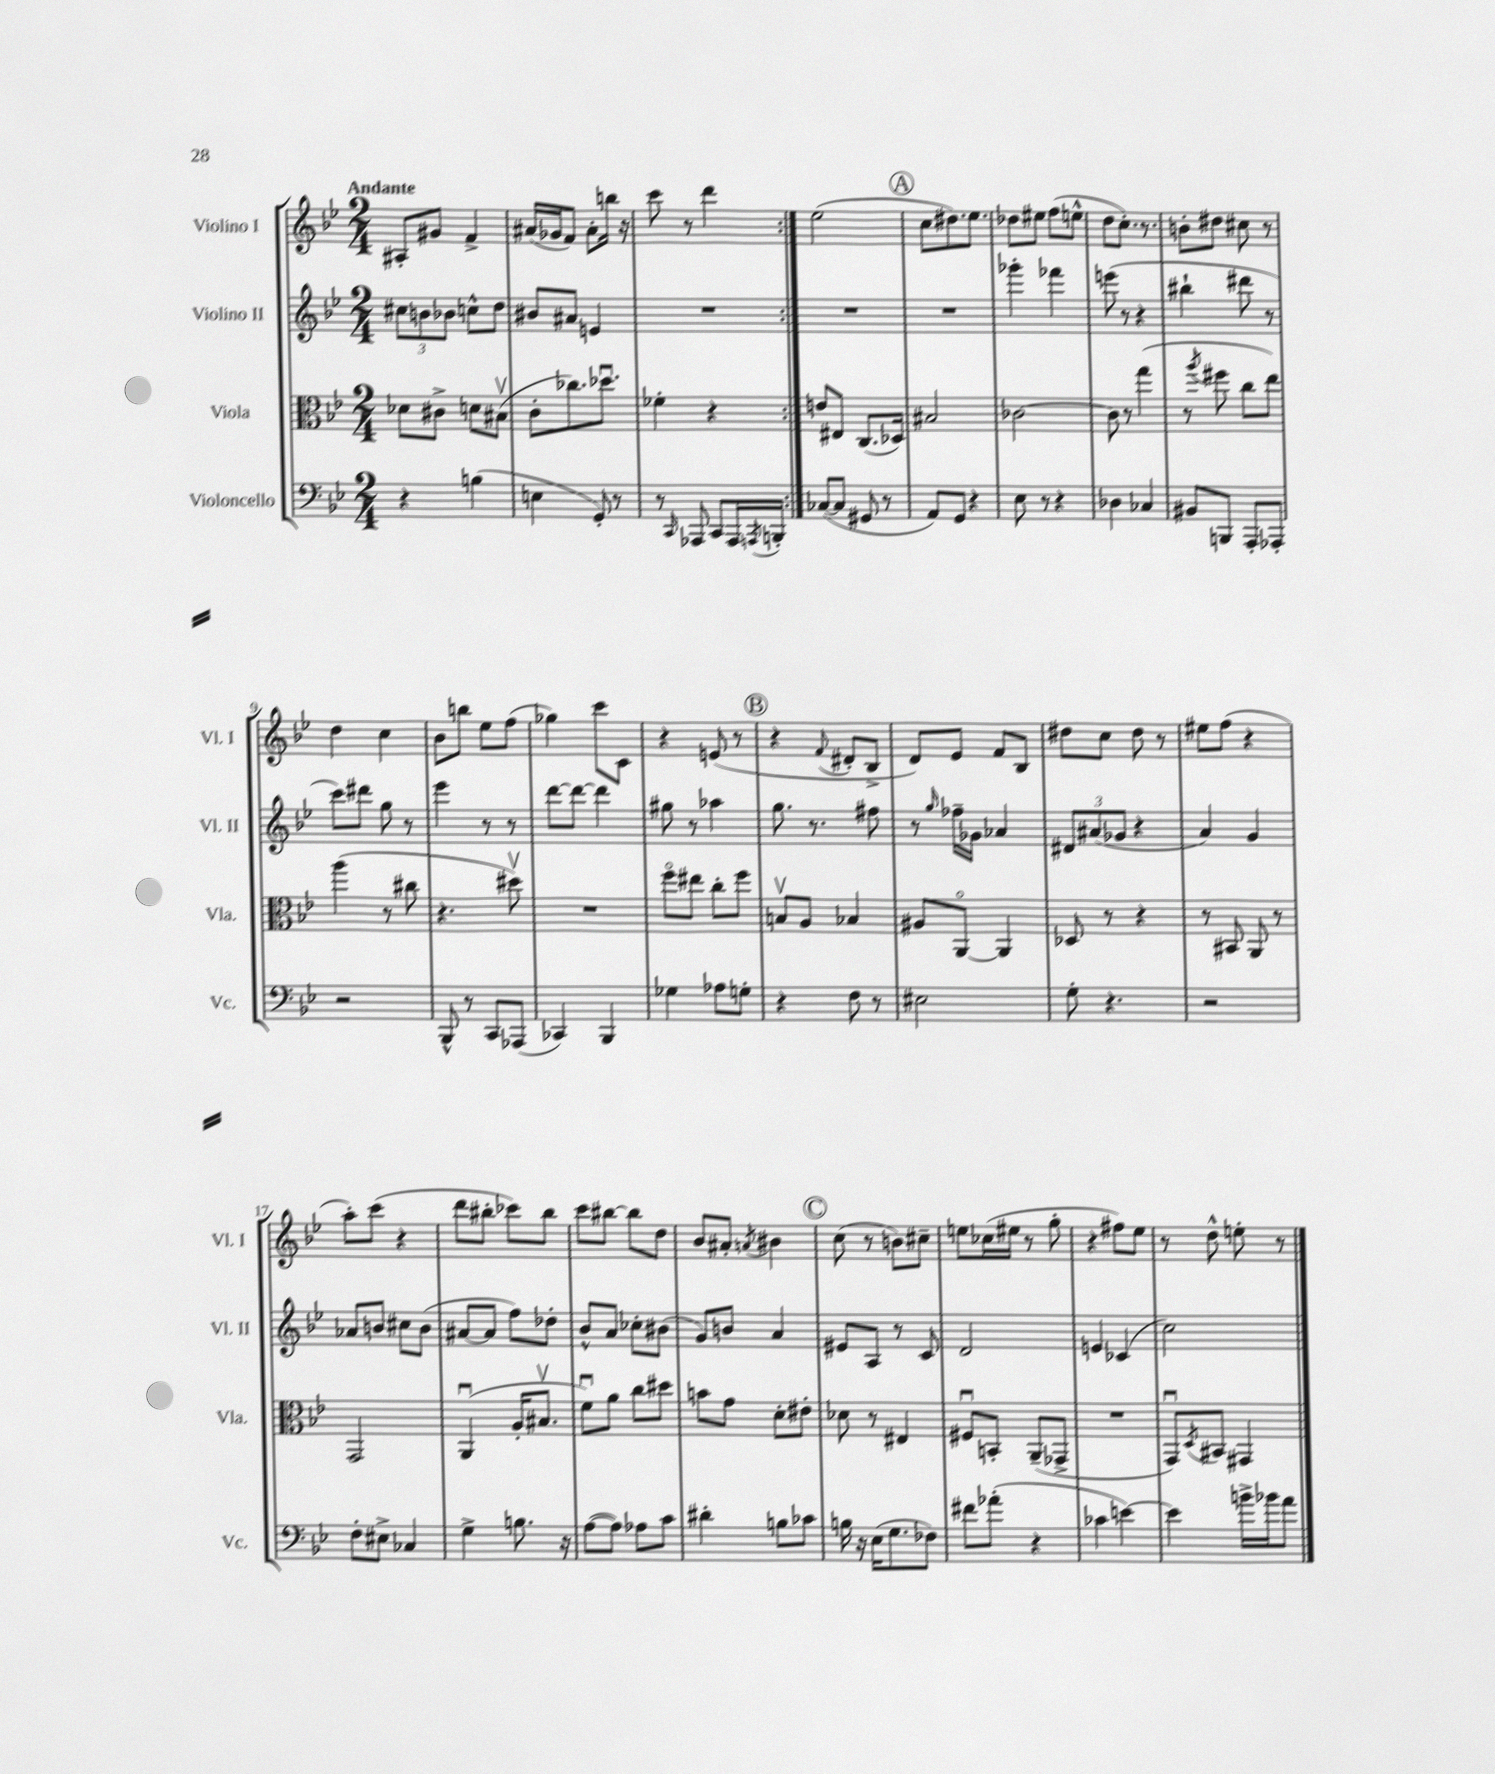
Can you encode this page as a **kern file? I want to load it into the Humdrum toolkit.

**kern	**kern	**kern	**kern
*staff4	*staff3	*staff2	*staff1
*clefF4	*clefC3	*clefG2	*clefG2
*k[b-e-]	*k[b-e-]	*k[b-e-]	*k[b-e-]
*M2/4	*M2/4	*M2/4	*M2/4
4r	8d-	12cc#	8A#'
.	.	12b	.
.	8c#^	.	8g#
.	.	12b-	.
(4B	8d	8cc^^	4f^
.	(8B#v	8dd	.
=	=	=	=
4E	8c'	8b#	(16a#
.	.	.	16g-
.	8.cc-)	8a#	8f)
8GG')	.	4e	8a#'
.	8.dd-u	.	.
8r	.	.	16bb
.	.	.	16r
=	=	=	=
8r	4f-'	2r	8ccc
16qqCC	.	.	.
8AAA-	.	.	8r
8CC	4r	.	4ddd
16AAA-	.	.	.
8qAAA	.	.	.
16BBB'	.	.	.
=:|!	=:|!	=:|!	=:|!
([8C-	8e	2r	(2ee-
8C-]	8E#	.	.
8GG#	(8.C	.	.
8r	.	.	.
.	16D-)	.	.
=	=	=	=
8AA)	2B#	2r	8cc
8GG	.	.	8.dd#)
4r	.	.	.
.	.	.	8.ee-
=	=	=	=
8E-	[2c-	4ggg-'	8dd-
8r	.	.	8ee#
4r	.	4fff-	(8ff
.	.	.	8ee^^
=	=	=	=
4D-	8c-]	(8eee	8dd
.	8r	8r	8.cc')
4C-	(4gg	4r	.
.	.	.	8.r
=	=	=	=
8BB#	8r	4bb#`	8b'
.	8qaa	.	.
8BBB	8ff#	.	8dd#
8AAA'	8cc	8ddd#	8cc#
8AAA-'	8ee-)	8r	8r
=	=	=	=
2r	(4aa	8ccc)	4dd
.	.	8ddd#	.
.	8r	8gg	4cc
.	8cc#	8r	.
=	=	=	=
8BBB-^^	4.r	4eee-	8b-
8r	.	.	8bb
8CC	.	8r	8ee-
(8AAA-	8dd#v)	8r	(8ff
=	=	=	=
4CC-)	2r	[8ddd	4gg-)
.	.	8ddd_	.
4BBB-	.	4ddd]	8ccc
.	.	.	8c
=	=	=	=
4G-	8ffo	8gg#	4r
.	8ee#	8r	.
8A-	8cc'	4aa-	(8e
8G'	8ff	.	8r
=	=	=	=
4r	8Bv	8.gg	4r
.	8A	.	.
.	.	8.r	.
.	.	.	8qqf
8F	4B-	.	8d#'
8r	.	8ff#	8B-^
=	=	=	=
2E#	8A#	8r	8d)
.	.	16qqgg	.
.	[8AAo	16ff-~	8e-
.	.	16g-	.
.	4AA]	4a-	8f
.	.	.	8B-
=	=	=	=
8G'	8D-	12d#	8dd#
.	.	(12a#	.
4.r	8r	.	8cc
.	.	12g-	.
.	4r	4r	8dd#
.	.	.	8r
=	=	=	=
2r	8r	4a)	8ee#
.	8BB#	.	(8ff
.	8AA	4g	4r
.	8r	.	.
=	=	=	=
8F'	2GG	8a-	8aa')
8E#^	.	8b	(8ccc
4C-	.	8cc#	4r
.	.	(8b	.
=	=	=	=
4G^	(4AAu	[8a#	8ddd
.	.	8a#]	8bb#'
8.B	16A'	8ff)	8ccc-)
.	8.B#v	.	.
.	.	8dd-'	8bb#
16r	.	.	.
=	=	=	=
([8A	8fu)	8b-^^	8ccc
8A])	8a	8a	[8bb#
8A-	8cc	8cc-'	8bb#]
8c	8dd#	(8b#	8dd
=	=	=	=
4d#'	8b	8g)	8b-
.	8g	8b	8a#'
.	.	.	8qa
8B	8d'	4a	4b#
8c-	8e#'	.	.
=	=	=	=
16B	8d-	8e#	(8cc
16r	.	.	.
(16E-	8r	8A	8r
8.G	.	.	.
.	4E#	8r	8b)
8F-)	.	8c	8cc#~
=	=	=	=
8f#	8F#u	2d	8ee
(8a-'	8BB'	.	(16cc-
.	.	.	16ee#
4r	(8AA~	.	8r
.	8GG-^	.	8gg'
=	=	=	=
4c-	2r	4e	4r
[4e)	.	(4c-	8ff#)
.	.	.	8ee-
=	=	=	=
4e]	8GGu)	2cc)	8r
.	8qD	.	.
.	8BB#	.	8dd^^
16b^	4GG#	.	8ee'
16b-	.	.	.
8a	.	.	8r
==	==	==	==
*-	*-	*-	*-
